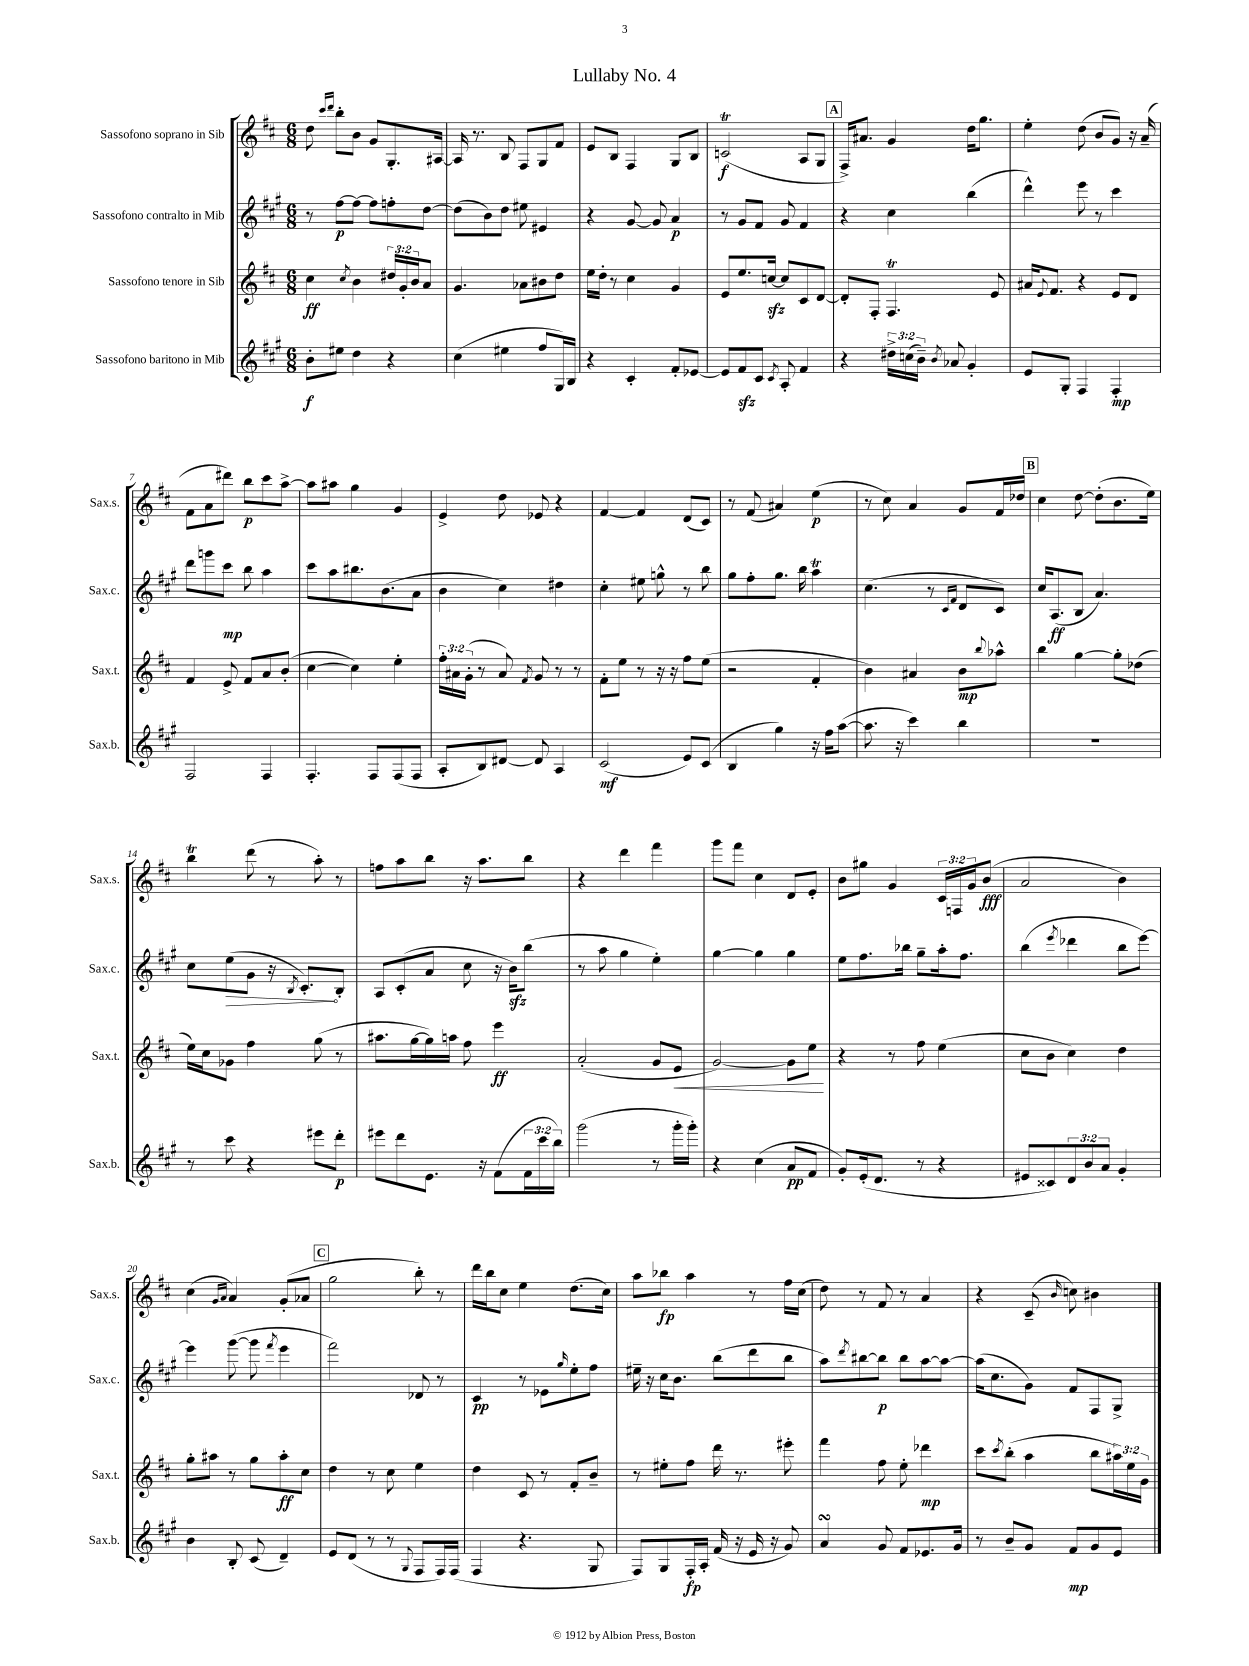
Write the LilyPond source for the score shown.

\header { title = "Lullaby No. 4" }
<<
\new StaffGroup <<
\new Staff = "s0" \with { instrumentName = "Sassofono soprano in Sib" shortInstrumentName = "Sax.s." } {
    \clef treble \key d \major \numericTimeSignature \time 6/8 \override Staff.TupletNumber.text = #tuplet-number::calc-fraction-text
    d''8 \grace { cis'''16 d'''16 } b''8-. b'8 g'8 g8.-. ais16~ |
    ais16 r8. b8 fis8 g8 fis'8 |
    e'8 b8 fis4 g8 b8 |
    c'2\trill\f( a8 g8 |
    \mark \markup { \box "A" } fis16->) ais'8. g'4 d''16 g''8. |
    e''4-. d''8( b'8 g'8) r16 a'16--( |
    fis'8 a'8 dis'''8) b''8\p cis'''8 a''8~-> |
    a''8 ais''8 g''4 g'4 |
    e'4-> d''8 ees'8 r4 |
    fis'4~ fis'4 d'8( cis'8) |
    r8 fis'8( ais'4) e''4\p( |
    r8 cis''8) a'4 g'8 fis'16 des''16 |
    \mark \markup { \box "B" } cis''4 d''8~ d''8-.( b'8. e''16) |
    b''4\trill d'''8( r8 a''8-.) r8 |
    f''8 a''8 b''8 r16 a''8. b''8 |
    r4 d'''4 fis'''4 |
    g'''8 fis'''8 cis''4 d'8 e'8-. |
    b'8 gis''8 g'4 \tuplet 3/2 { cis'16 f16 g'16 } b'8\fff( |
    a'2 b'4) |
    cis''4( \grace { g'16 a'16 } a'4) g'8-.( aes'8 |
    \mark \markup { \box "C" } g''2 b''8-.) r8 |
    d'''16 b''16 cis''8 e''4 d''8.( cis''16) |
    a''8 bes''8\fp a''4 r8 fis''16 cis''16( |
    d''8) r8 fis'8 r8 a'4 |
    r4 cis'8--( \grace { b'16 } c''8) bis'4 \bar "|." |
}
\new Staff = "s1" \with { instrumentName = "Sassofono contralto in Mib" shortInstrumentName = "Sax.c." } {
    \clef treble \key a \major \numericTimeSignature \time 6/8
    r8 fis''8~\p fis''8~ fis''8 f''8-. d''8~ |
    d''8( b'8) d''8 eis''8 eis'4 |
    r4 gis'8~ gis'8 a'4\p |
    r8 gis'8 fis'8 gis'8 fis'4 |
    \mark \markup { \box "A" } r4 cis''4 b''4( |
    d'''4-^) e'''8 r8 cis'''4 |
    d'''8 g'''8 cis'''8\mp b''8 a''4 |
    cis'''8 a''8 bis''8. b'8.( a'8 |
    b'4 cis''4) dis''4 |
    cis''4-. eis''8 g''8-^ r8 b''8 |
    gis''8 fis''8-. gis''8. b''16 a''4\trill |
    cis''4.( r8 \grace { cis'16 fis'16 } d'8 cis'8) |
    \mark \markup { \box "B" } cis''16 a8.\ff( b8 a'4.) |
    cis''8 \once \override Hairpin.circled-tip = ##t e''8\>( gis'8 r16 \acciaccatura { b8 } cis'8.-.\!) b8-. |
    a8 cis'8-.( a'8 cis''8 r16 b'16\sfz) b''8( |
    r8 a''8 gis''4 e''4-.) |
    gis''4~ gis''4 gis''4 |
    e''8 fis''8. bes''16 gis''8-- a''16-. fis''8. |
    b''4( \acciaccatura { e'''8 } des'''4 b''8 e'''8~) |
    e'''4 gis'''8~( gis'''8 \acciaccatura { fis'''8 } e'''4 |
    \mark \markup { \box "C" } fis'''2) des'8 r8 |
    cis'4\pp r8 ees'8 \grace { gis''16 } e''8-. fis''8 |
    eis''16-- r16 cis''16 b'8. b''8( d'''8 b''8 |
    a''8) \acciaccatura { d'''8 } bis''8~ bis''8\p bis''8 a''8~ a''8~ |
    a''16( cis''8. gis'8) fis'8 fis8 gis8-> \bar "|." |
}
\new Staff = "s2" \with { instrumentName = "Sassofono tenore in Sib" shortInstrumentName = "Sax.t." } {
    \clef treble \key d \major \numericTimeSignature \time 6/8 \override Staff.TupletNumber.text = #tuplet-number::calc-fraction-text
    cis''4\ff \acciaccatura { cis''8 } b'4 \tuplet 3/2 { dis''16 g'16-. b'16 } a'8 |
    g'4. aes'8 bis'8 d''8 |
    e''16 d''16-. r8 cis''4 g'4 |
    e'8 e''8. c''16~\sfz c''8 cis'8 d'8~ |
    \mark \markup { \box "A" } d'8-. fis8-. fis4.\trill e'8 |
    ais'16 \appoggiatura { e'8 } fis'8. r4 e'8 d'8 |
    fis'4 e'8-> fis'8 a'8 b'8-.( |
    cis''4~ cis''4) e''4-. |
    \tuplet 3/2 { fis''16-. ais'16 g'16-.( } r8 ais'8) \acciaccatura { fis'8 } g'8 r8 r8 |
    fis'8-. e''8 r8 r16 r16 fis''8 e''8( |
    r2 fis'4-. |
    b'4) ais'4 b'8\mp \appoggiatura { b''8 } aes''8-^ |
    \mark \markup { \box "B" } b''4 g''4~ g''8-. des''8( |
    e''16) cis''16 ges'8 fis''4 g''8( r8 |
    ais''8. g''16~ g''16) a''16 fis''8 e'''4\ff |
    a'2-.( g'8 e'8\< |
    g'2~) g'8 e''8\! |
    r4 r8 fis''8 e''4( |
    cis''8 b'8 cis''4) d''4 |
    g''8-. ais''8 r8 g''8 ais''8-.\ff cis''8 |
    \mark \markup { \box "C" } d''4 r8 cis''8 e''4 |
    d''4 cis'8 r8 fis'8-. b'8-- |
    r8 eis''8-. fis''8 d'''16 r8. eis'''8-. |
    fis'''4 fis''8 e''8-. des'''4\mp |
    cis'''8 \acciaccatura { cis'''8 } b''8-.( a''4 b''8 \tuplet 3/2 { ais''16) e''16 g'16 } \bar "|." |
}
\new Staff = "s3" \with { instrumentName = "Sassofono baritono in Mib" shortInstrumentName = "Sax.b." } {
    \clef treble \key a \major \numericTimeSignature \time 6/8 \override Staff.TupletNumber.text = #tuplet-number::calc-fraction-text
    b'8-.\f eis''8 d''4 r4 |
    cis''4( eis''4 fis''8 gis16) b16 |
    r4 cis'4-. fis'8-. ees'8~ |
    ees'8 fis'8\sfz cis'8 \acciaccatura { cis'8 } a8-. fis'4 |
    \mark \markup { \box "A" } r4 \tuplet 3/2 { dis''16-> c''16( b'16--) } \acciaccatura { b'8 } aes'8 gis'4-. |
    e'8 gis8-. fis4 fis4-.\mp |
    fis2 fis4 |
    fis4.-. fis8 fis8( fis8 |
    a8-. b8) dis'8~ dis'8 a4 |
    cis'2\mf( e'8) cis'8( |
    b4 gis''4) r16 fis''16 a''8~( |
    a''8. r16 cis'''4) b''4 |
    \mark \markup { \box "B" } R2. |
    r8 cis'''8 r4 eis'''8 d'''8-.\p |
    eis'''8 d'''8 e'8. r16 fis'8( \tuplet 3/2 { fis'16 cis'''16 b''16) } |
    gis'''2( r8 gis'''16-. gis'''16-.) |
    r4 cis''4( a'8\pp fis'8 |
    gis'8-.) e'16-.( d'8. r8 r4 |
    eis'8 cisis'8) \tuplet 3/2 { d'8 b'8 a'8 } gis'4-. |
    b'4 b8-. cis'8( d'4--) |
    \mark \markup { \box "C" } e'8 d'8( r8 r8 \appoggiatura { gis8 } fis8 fis16) fis16( |
    fis4 r4. gis8 |
    fis8) gis8 fis16-.\fp a16-. fis'16( r16 e'16 r16 gis'8) |
    a'4\turn gis'8 fis'8 ees'8. gis'16 |
    r8 b'8-- gis'8 fis'8\mp gis'8 e'8 \bar "|." |
}
>>
>>
